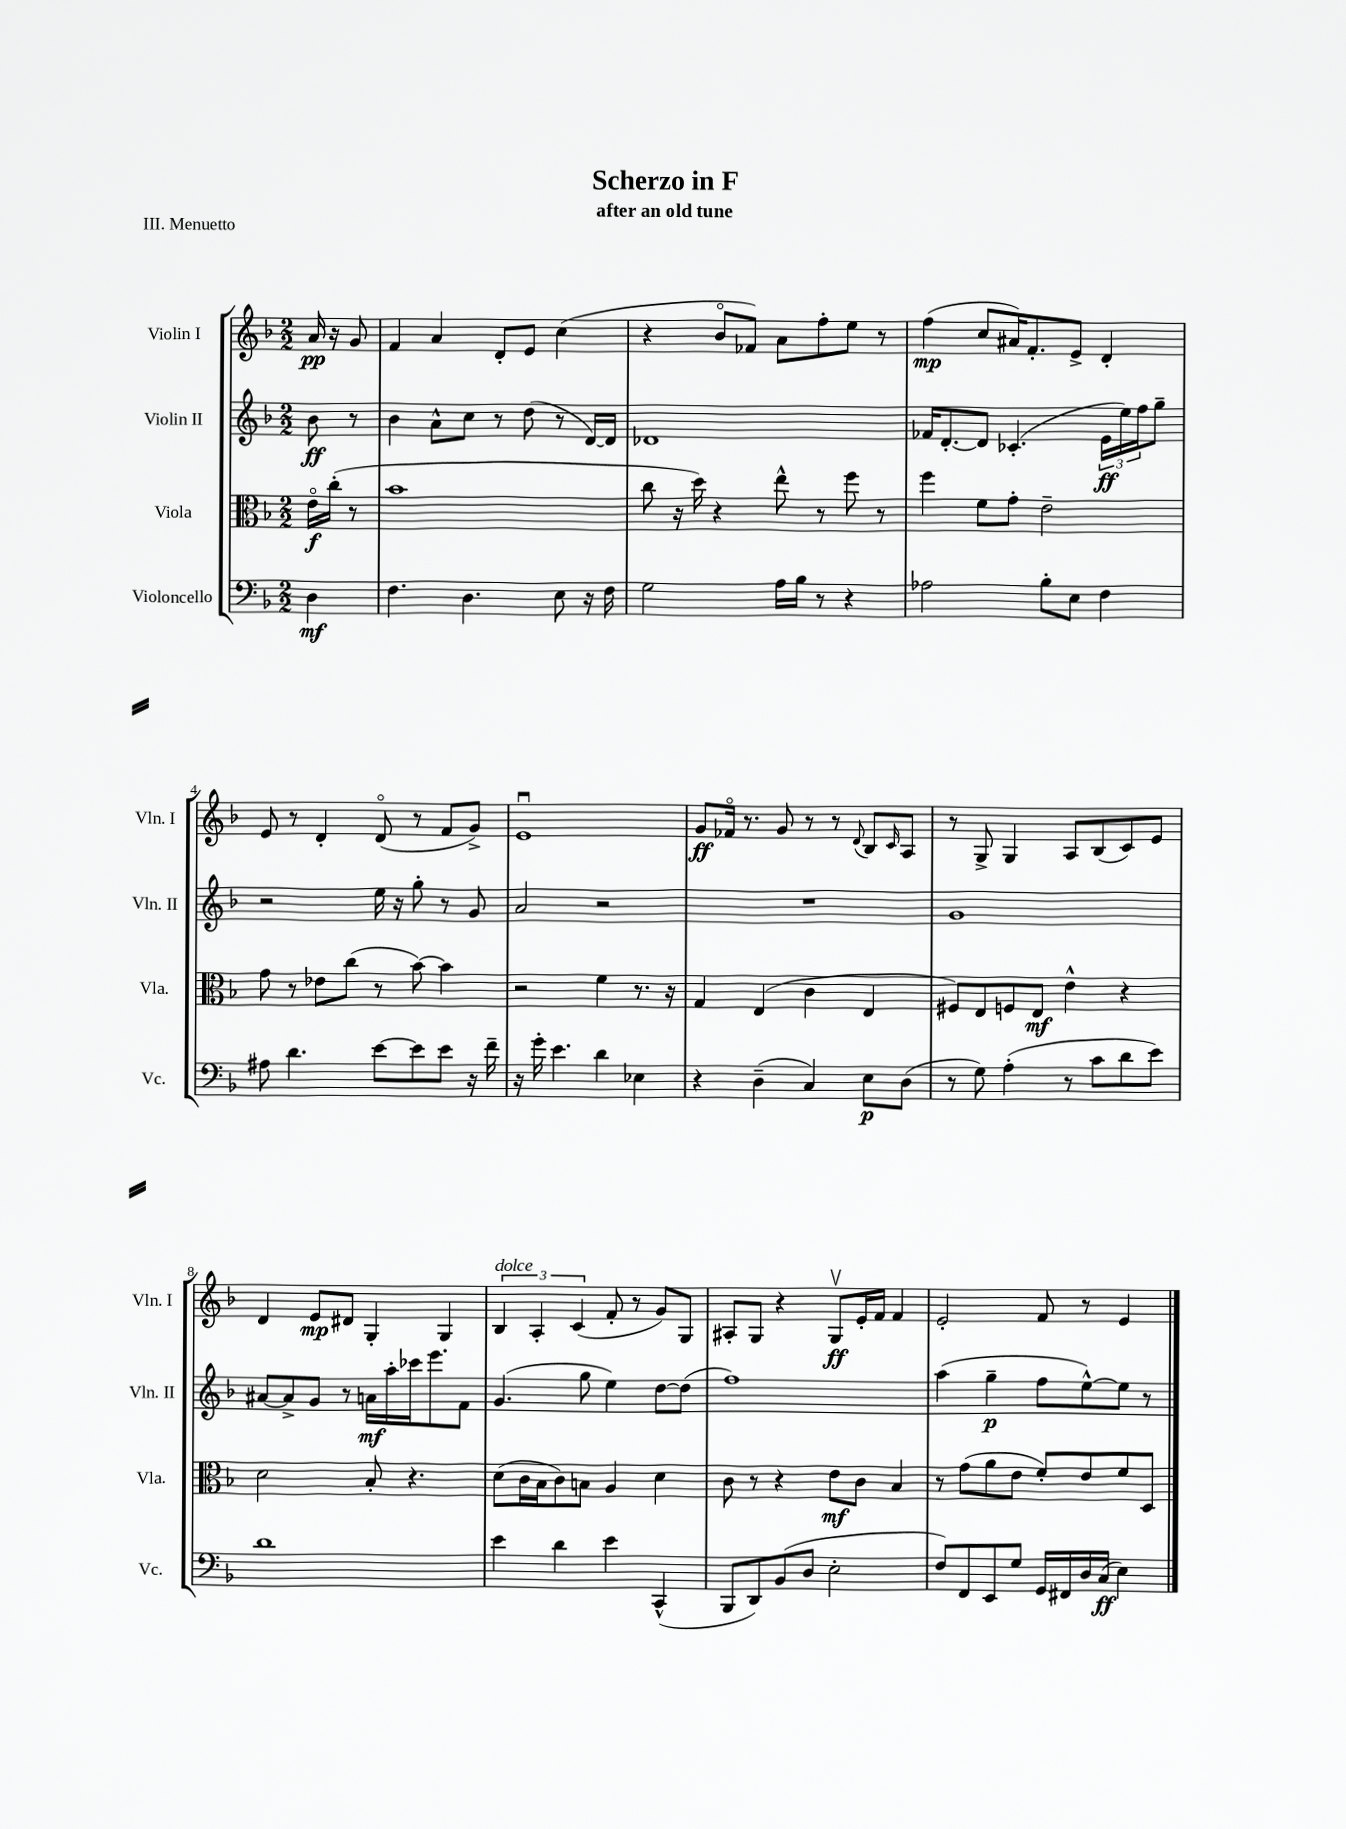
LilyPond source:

\header { title = "Scherzo in F" subtitle = "after an old tune" piece = "III. Menuetto" }
<<
\new StaffGroup <<
\new Staff = "s0" \with { instrumentName = "Violin I" shortInstrumentName = "Vln. I" } {
    \clef treble \key f \major \numericTimeSignature \time 2/2 \partial 4
    a'16\pp r16 g'8 |
    f'4 a'4 d'8-. e'8 c''4( |
    r4 bes'8\flageolet fes'8) a'8 f''8-. e''8 r8 |
    f''4\mp( c''8 ais'16) f'8.-. e'8-> d'4-. |
    e'8 r8 d'4-. d'8\flageolet( r8 f'8 g'8->) |
    e'1\downbow |
    g'8\ff fes'16\flageolet r8. g'8 r8 r8 \appoggiatura { d'8 } bes8 \grace { c'16 } a8 |
    r8 g8-> g4 a8 bes8( c'8) e'8 |
    d'4 e'8\mp dis'8 g4-. g4 |
    \tuplet 3/2 { bes4^\markup { \italic "dolce" } a4-. c'4( } f'8-. r8 g'8) g8 |
    ais8-. g8 r4 g8\upbow\ff e'16-. f'16 f'4 |
    e'2-. f'8 r8 e'4 \bar "|." |
}
\new Staff = "s1" \with { instrumentName = "Violin II" shortInstrumentName = "Vln. II" } {
    \clef treble \key f \major \numericTimeSignature \time 2/2 \partial 4
    bes'8\ff r8 |
    bes'4 a'8-^ c''8 r8 d''8( r8 d'16~) d'16 |
    des'1 |
    fes'16 d'8.~-. d'8 ces'4.-.( \tuplet 3/2 { e'16\ff e''16) f''16 } g''8-- |
    r2 e''16 r16 g''8-. r8 g'8 |
    a'2 r2 |
    R1 |
    g'1 |
    ais'8~ ais'8-> g'8 r8 a'16\mf a''16-. ces'''16 e'''8. f'8 |
    g'4.( g''8 e''4) d''8~ d''8( |
    f''1) |
    a''4( g''4--\p f''8 e''8~-^) e''8 r8 \bar "|." |
}
\new Staff = "s2" \with { instrumentName = "Viola" shortInstrumentName = "Vla." } {
    \clef alto \key f \major \numericTimeSignature \time 2/2 \partial 4
    e'16\flageolet\f c''16-.( r8 |
    bes'1 |
    c''8 r16 d''16) r4 e''8-^ r8 f''8 r8 |
    f''4 f'8 g'8-. e'2-- |
    g'8 r8 ees'8 c''8( r8 bes'8~) bes'4 |
    r2 f'4 r8. r16 |
    g4 e4( c'4 e4 |
    fis8) e8 f8 e8\mf e'4-^ r4 |
    d'2 bes8-. r4. |
    d'8( c'16 bes16 c'8) b8 a4 d'4 |
    c'8 r8 r4 e'8\mf c'8 bes4 |
    r8 g'8( a'8 e'8 f'8-.) e'8 f'8 d8 \bar "|." |
}
\new Staff = "s3" \with { instrumentName = "Violoncello" shortInstrumentName = "Vc." } {
    \clef bass \key f \major \numericTimeSignature \time 2/2 \partial 4
    d4\mf |
    f4. d4. e8 r16 f16 |
    g2 a16 bes16 r8 r4 |
    aes2 bes8-. e8 f4 |
    ais8 d'4. e'8~ e'8 e'8 r16 f'16-- |
    r16 g'16-. e'4. d'4 ees4 |
    r4 d4--( c4) e8\p d8( |
    r8 g8) a4-.( r8 c'8 d'8 e'8) |
    d'1 |
    e'4 d'4 e'4 c,4-^( |
    bes,,8 d,8) bes,8( d8 e2-. |
    f8) f,8 e,8 g8 g,16 fis,16 d16 c16\ff( e4) \bar "|." |
}
>>
>>
